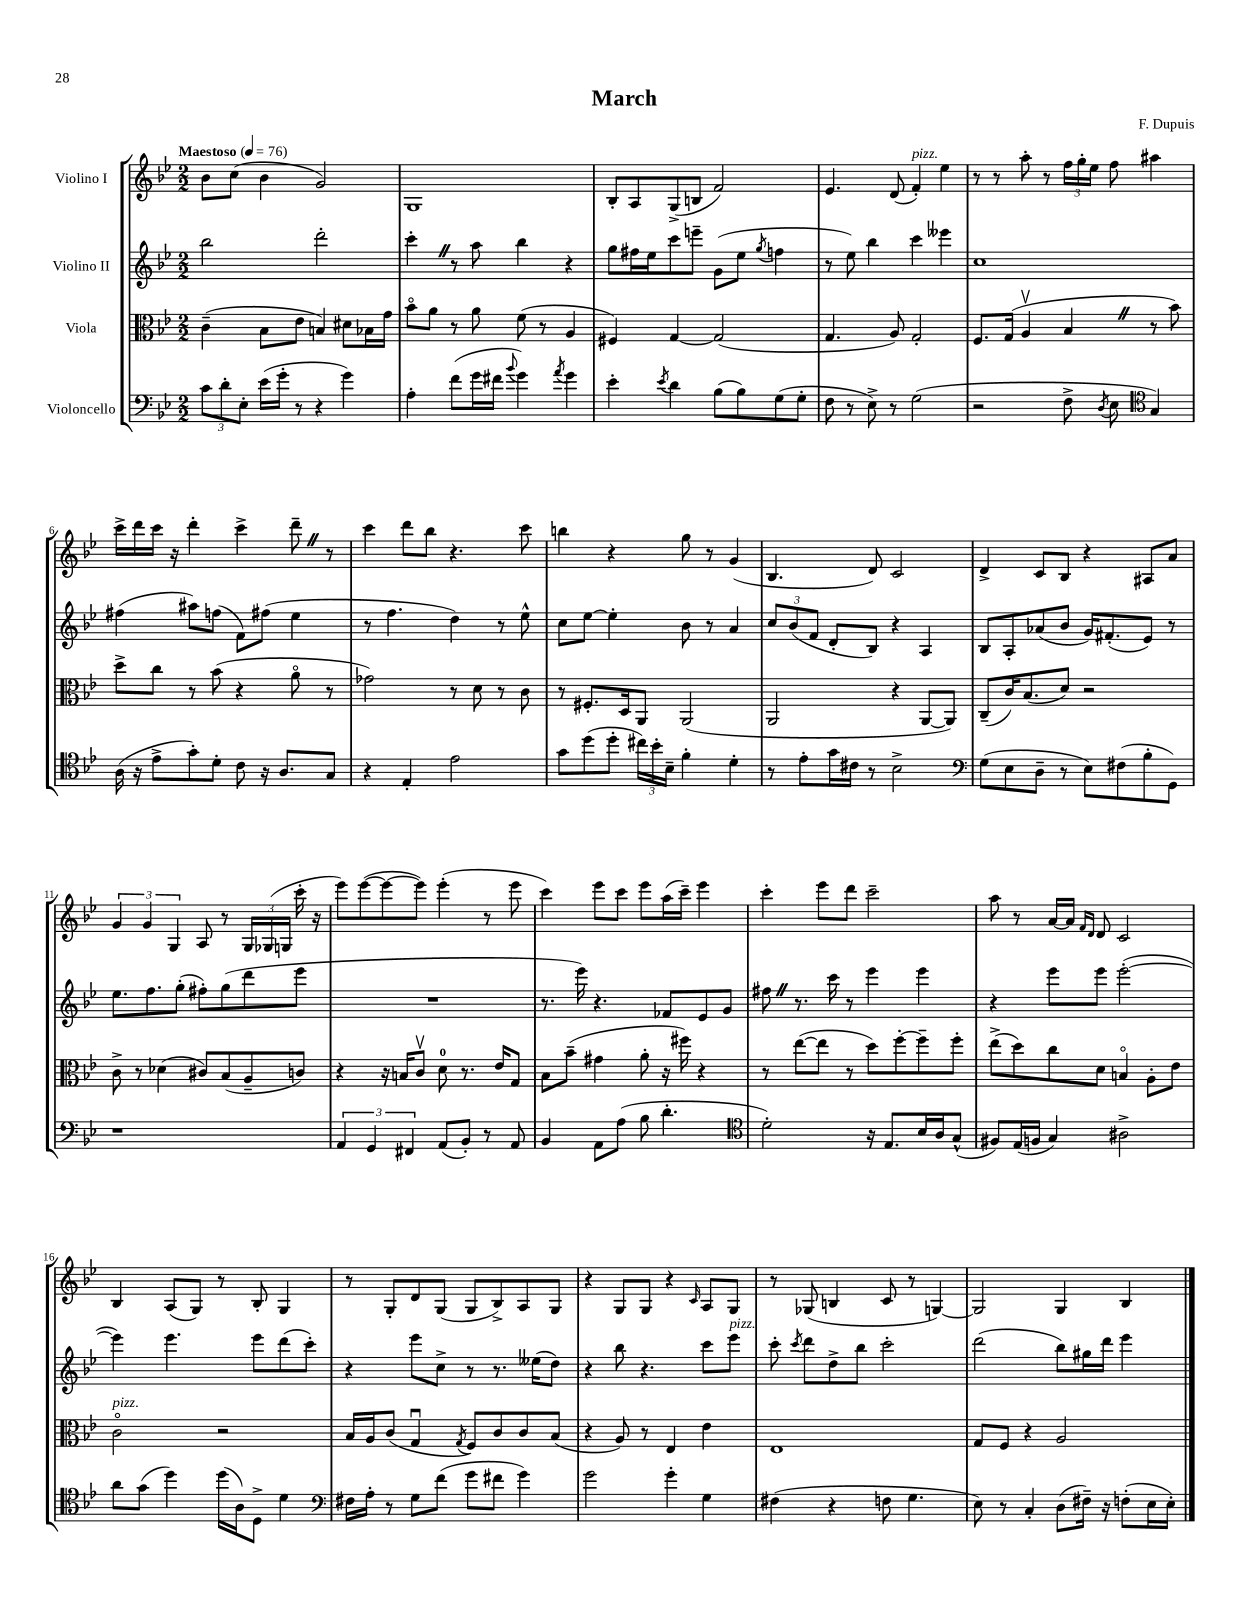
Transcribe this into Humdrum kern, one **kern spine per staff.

**kern	**kern	**kern	**kern
*staff4	*staff3	*staff2	*staff1
*clefF4	*clefC3	*clefG2	*clefG2
*k[b-e-]	*k[b-e-]	*k[b-e-]	*k[b-e-]
*M2/2	*M2/2	*M2/2	*M2/2
*MM76	*MM76	*MM76	*MM76
12c\L	(4c~\	2bb-\	8b-\L
12d'\	.	.	.
.	.	.	(8cc\J
12E-'\J	.	.	.
(16e-\LL	8B-\L	.	4b-\
16g'\JJ	.	.	.
8r	8e-\J	.	.
4r	4B/)	2ddd'\	2g/)
4g\)	8d#\L	.	.
.	16B-\L	.	.
.	16g\JJ	.	.
=	=	=	=
4A'\	8b-o\L	4ccc'\	1G
.	8a\J	.	.
(8f\L	8r	8r	.
16g\L	8a\	8aa\	.
16f#\JJ	.	.	.
8qqb-/	.	.	.
4g\)	(8f\	4bb-\	.
.	8r	.	.
8qa/	.	.	.
4g\	4A/	4r	.
=	=	=	=
4e-'\	4F#/)	8gg\L	8B-'/L
.	.	16ff#\L	8A/
.	.	16ee-\J	.
8qe-/	.	.	.
4d\	[4G/	8ccc\	(8G^/
.	.	8eee~\J	8B/J
(8B-\L	(2G/]	(8g\L	2f/)
8B-\)	.	8ee-\J	.
.	.	8qgg/	.
(8G\	.	4ff\	.
8G'\J	.	.	.
=	=	=	=
8F\	4.G/	8r	4.e-/
8r	.	8ee-\)	.
8E-^\)	.	4bb-\	.
8r	8A/)	.	(8d/
(2G\	2G'/	4ccc\	4f'/)
.	.	4eee--\	4ee-\
=	=	=	=
2r	8.F/L	1cc	8r
.	.	.	8r
.	(16G/Jk	.	.
.	4Av/	.	8aa'\
.	.	.	8r
8F^\	4B-/	.	24ff\LL
.	.	.	24gg'\
.	.	.	24ee-\JJ
8qD/	.	.	.
8E-\	.	.	8ff\
*clefC4	*	*	*
4G/)	8r	.	4aa#\
.	8b-\)	.	.
=	=	=	=
(16A\	8dd^\L	(4ff#\	16ccc^\LL
16r	.	.	16ddd\
8e-^\L	8cc\J	.	16ccc\JJ
.	.	.	16r
8g'\)	8r	8aa#\L)	4ddd'\
8d'\J	(8b-\	(8ff\J	.
8c\	4r	8f\L)	4ccc^\
16r	.	(8ff#\J	.
8.A/L	.	.	.
.	8ao\	4ee-\	8ddd~\
8G/J	8r	.	8r
=	=	=	=
4r	2g-\)	8r	4ccc\
.	.	4.ff\	.
4E-'/	.	.	8ddd\L
.	.	.	8bb-\J
2e-\	8r	4dd\)	4.r
.	8d\	.	.
.	8r	8r	.
.	8c\	8ee-^^\	8ccc\
=	=	=	=
8g\L	8r	8cc\L	4bb\
(8dd\	8.F#'/L	[8ee-\J	.
8dd'\J	.	4ee-'\]	4r
.	16D/k	.	.
24cc#\LL)	8AA/J	.	.
24b-'\	.	.	.
24B-~\JJ	.	.	.
4f'\	(2AA/	8b-\	8gg\
.	.	8r	8r
4d'\	.	4a/	(4g/
=	=	=	=
8r	2AA/	12cc/L	4.B-/
.	.	(12b-/	.
8e-'\L	.	.	.
.	.	12f/J	.
16g\L	.	8d'/L	.
16c#\JJ	.	.	.
8r	.	8B-/J)	8d/)
2B-^\	4r	4r	2c/
.	[8AA/L	4A/	.
.	8AA/]J)	.	.
=	=	=	=
*clefF4	*	*	*
(8G\L	(8C~/L	8B-/L	4d^/
8E-\	16c/K)	8A'/	.
.	(8.B-/	.	.
8D~\J	.	(8a-/	8c/L
8r	8d/J)	8b-/J	8B-/J
8E-\L)	2r	16g/LK)	4r
.	.	(8.f#'/	.
(8F#\	.	.	.
8B-'\	.	8e-/J)	8A#/L
8GG\J)	.	8r	8a/J
=	=	=	=
1r	8c^\	8.ee-\L	6g/
.	8r	.	.
.	.	.	6g/
.	.	8.ff\	.
.	(4d-\	.	.
.	.	.	6G/
.	.	(8gg'\J	.
.	8c#/L)	8ff#'\L)	8A/
.	(8B-/	(8gg\	8r
.	8A~/	8ddd\	24G/LL
.	.	.	(24G-/
.	.	.	24G/JJ
.	8c/J)	8eee-\J	16ccc'\
.	.	.	16r
=	=	=	=
6AA/	4r	1r	8eee-\L)
.	.	.	([8eee-\
6GG/	.	.	.
.	16r	.	8eee-\_
.	16B/LK	.	.
6FF#/	.	.	.
.	8cv/J	.	8eee-\]J)
(8AA/L	8d\	.	(4eee-'\
8BB-'/J)	8.r	.	.
8r	.	.	8r
.	16e-/LK	.	.
8AA/	8G/J	.	8eee-\
=	=	=	=
4BB-/	8B-\L	8.r	4ccc\)
.	(8b-~\J	.	.
.	.	16eee-\)	.
8AA\L	4g#\	4.r	8eee-\L
(8A\J	.	.	8ccc\J
8B-\	8a'\	.	8eee-\L
4.d'\	16r	8f-/L	(16aa\L
.	16ff#\)	.	16ccc~\JJ)
.	4r	8e-/	4eee-\
.	.	8g/J	.
=	=	=	=
*clefC4	*	*	*
2d'\)	8r	8ff#\	4ccc'\
.	([8ee-\L	8.r	.
.	8ee-\]J	.	8eee-\L
.	.	16ccc\	.
.	8r	8r	8ddd\J
16r	8dd\L)	4eee-\	2ccc~\
8.E-/L	.	.	.
.	[8ff'\	.	.
16B-/L	8ff~\]	4eee-\	.
16A/J	.	.	.
(8G^^/J	8ff'\J	.	.
=	=	=	=
8F#/L)	(8ee-^\L	4r	8aa\
(16E-/L	8dd\)	.	8r
16F/JJ	.	.	.
4G/)	8cc\	8eee-\L	[16a/LL
.	.	.	16a/]JJ
.	.	.	16qqf/LL
.	.	.	16qqd/JJ
.	8d\J	8eee-\J	8d/
2A#^\	4Bo/	([2eee-'\	2c/
.	8A'\L	.	.
.	8e-\J	.	.
=	=	=	=
8a\L	2co\	4eee-\])	4B-/
(8g\J	.	.	.
4dd\)	.	4.eee-\	(8A/L
.	.	.	8G/J)
(16dd\LL	2r	.	8r
16A\J)	.	.	.
8D^\J	.	8eee-\L	8B-'/
4d\	.	(8ddd\	4G/
.	.	8ccc'\J)	.
=	=	=	=
*clefF4	*	*	*
16F#\LL	16B-/LL	4r	8r
16A'\JJ	16A/J	.	.
8r	(8c/J	.	8G'/L
8G\L	4Gu/	8eee-\L	8d/
(8f\J	.	8cc^\J	(8G/J
.	8qG/	.	.
8g\L	8F/L)	8r	8G/L
8f#\J	8c/	8.r	8B-^/)
4g\)	8c/	.	8A/
.	.	(16ee--\LK	.
.	(8B-/J	8dd\J)	8G/J
=	=	=	=
2g\	4r	4r	4r
.	8A/)	8bb-\	8G/L
.	8r	4.r	8G/J
4g'\	4E-/	.	4r
.	.	.	16qqc/
4G\	4e-\	8ccc\L	8A/L
.	.	8eee-\J	8G/J
=	=	=	=
(4F#\	1E-	8ccc'\	8r
.	.	8qccc/	.
.	.	8ddd\L	(8G-/
4r	.	8dd^\	4B/
.	.	8bb-\J	.
8F\	.	2ccc'\	8c/
4.G\	.	.	8r
.	.	.	[4G/)
=	=	=	=
8E-\)	8G/L	(2ddd\	2G/]
8r	8F/J	.	.
4C'/	4r	.	.
(8D\L	2A/	8bb-\L)	4G/
16F#~\Jk)	.	16gg#\L	.
16r	.	16ddd\JJ	.
(8F'\L	.	4eee-\	4B-/
16E-\L	.	.	.
16E-'\JJ)	.	.	.
==	==	==	==
*-	*-	*-	*-
